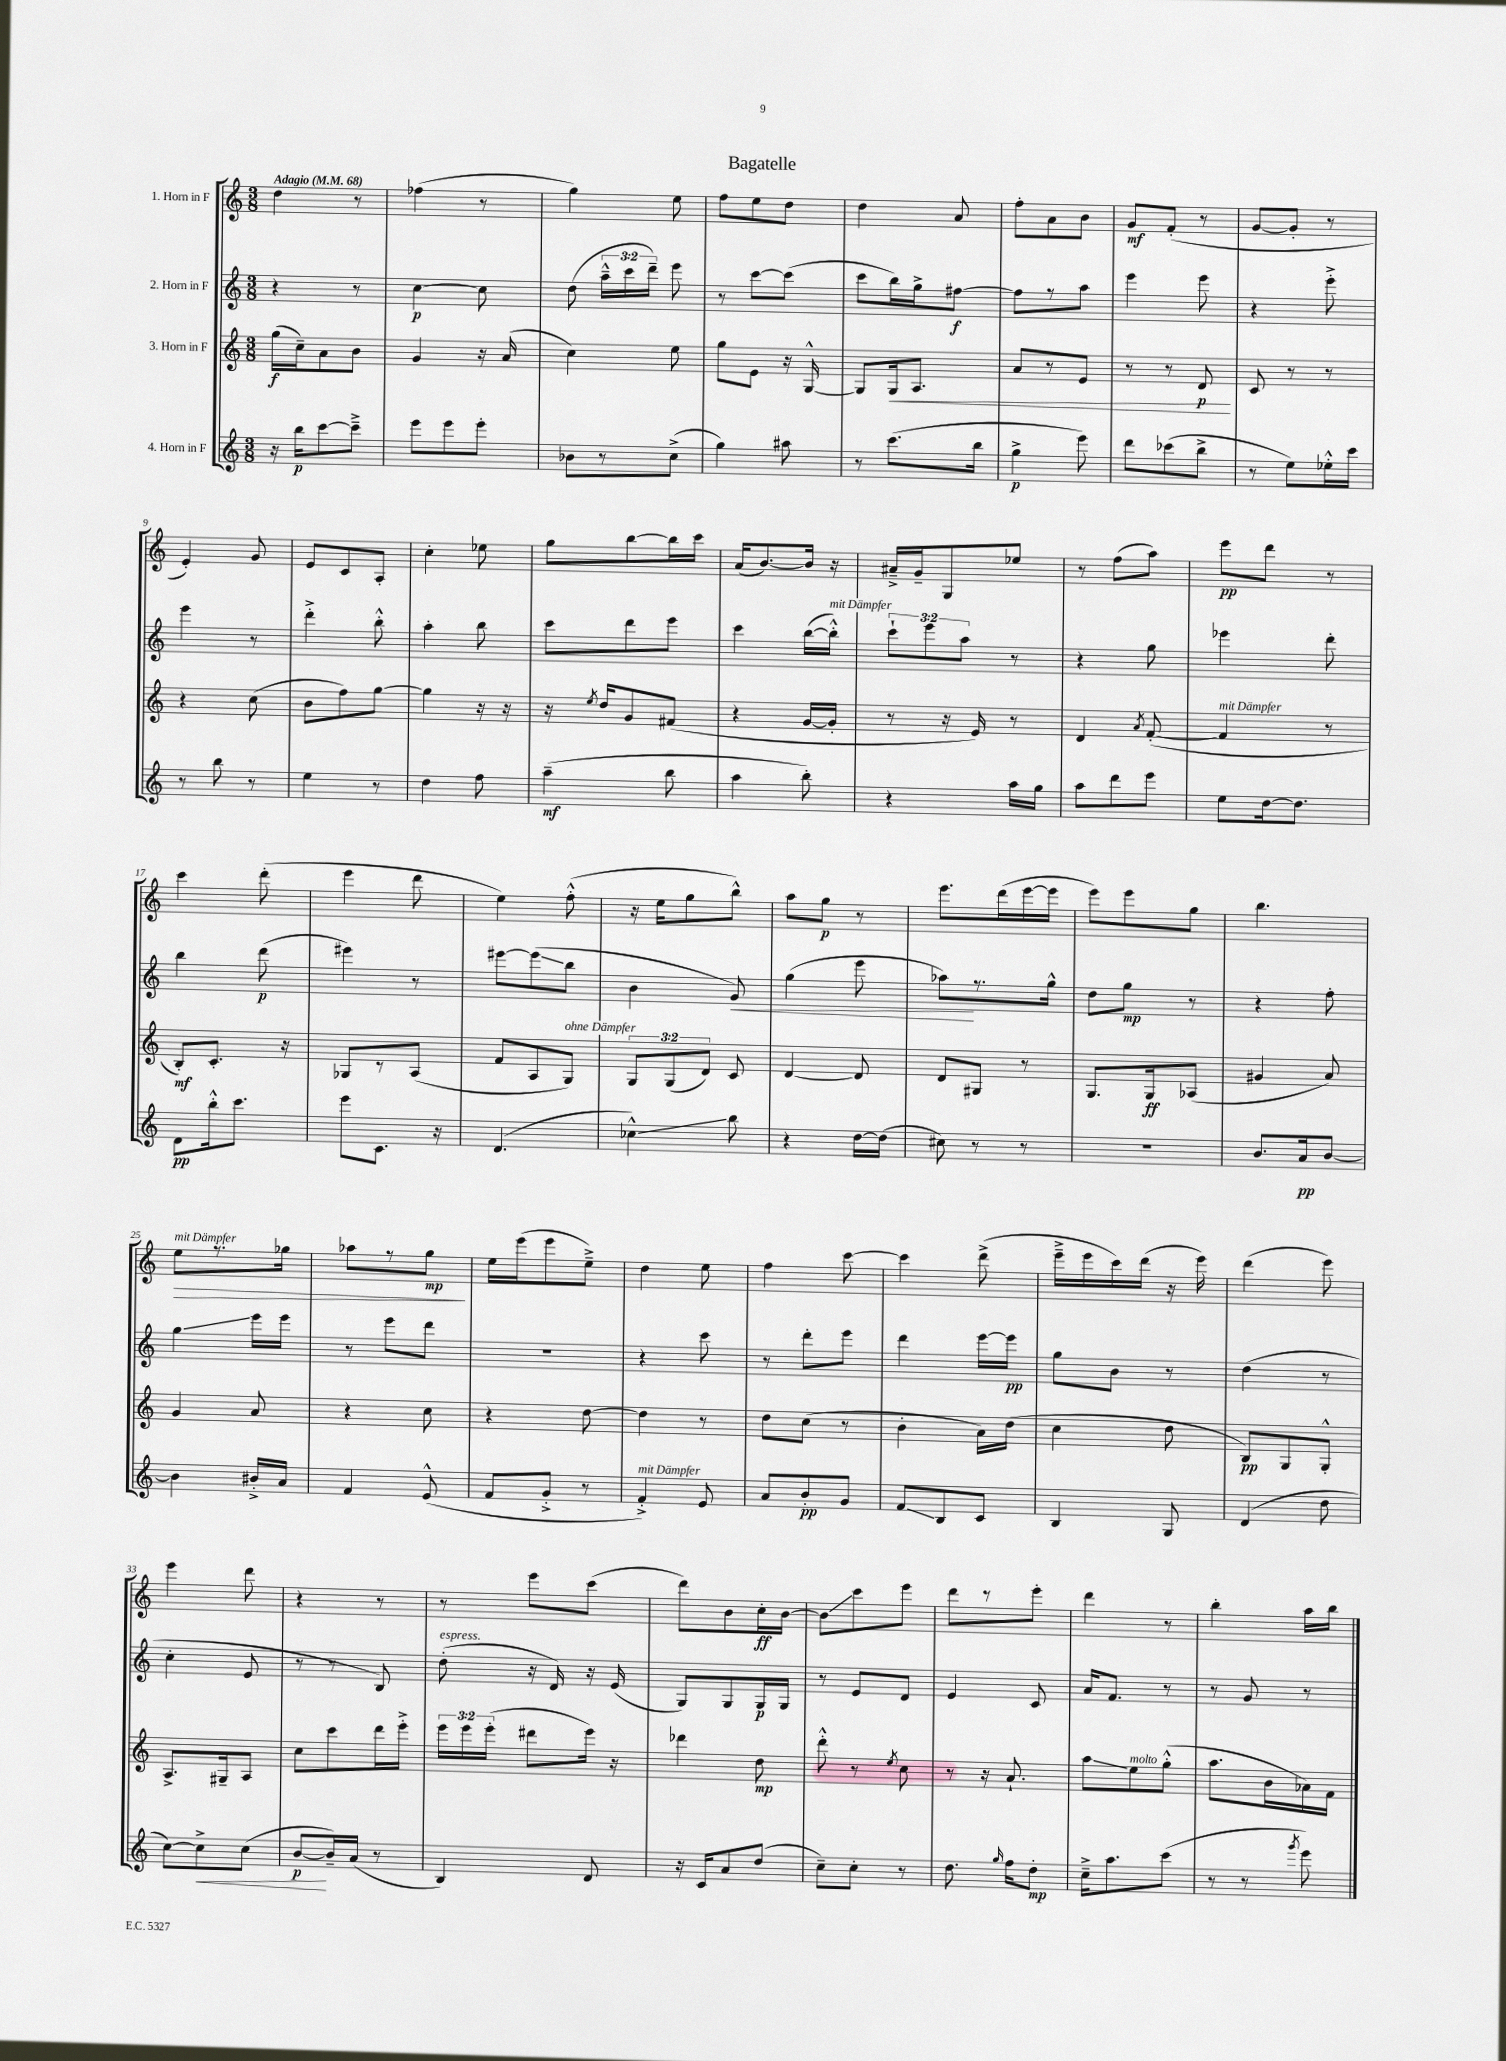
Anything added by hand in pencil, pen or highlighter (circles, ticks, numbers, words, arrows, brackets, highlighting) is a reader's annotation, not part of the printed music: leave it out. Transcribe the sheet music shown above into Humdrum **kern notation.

**kern	**kern	**kern	**kern
*staff4	*staff3	*staff2	*staff1
*clefG2	*clefG2	*clefG2	*clefG2
*k[]	*k[]	*k[]	*k[]
*M3/8	*M3/8	*M3/8	*M3/8
*MM68	*MM68	*MM68	*MM68
16r	(16gg	4r	4dd
16bb	16cc~)	.	.
[8ccc	8a	.	.
8ccc~^]	8b	8r	8r
=	=	=	=
8eee	4g	[4cc	(4ff-
8eee	.	.	.
8eee'	16r	8cc]	8r
.	(16a	.	.
=	=	=	=
8b-	4cc)	(8dd	4gg)
8r	.	24aa~^^	.
.	.	24ccc	.
.	.	24ddd~)	.
(8cc^	8ee	8eee	8ee
=	=	=	=
4gg)	8gg	8r	8ff
.	8e	[8ccc	8ee
8aa#	16r	(8ccc]	8dd
.	[16G^^	.	.
=	=	=	=
8r	8G]	8ccc	4dd
(8.ccc	16G	16bb)	.
.	8.A	16gg^	.
.	.	[8ff#	8a
16bb	.	.	.
=	=	=	=
4gg^	8a	8ff#]	8ff'
.	8r	8r	8a
8eee)	8e	8aa	8b
=	=	=	=
8ddd	8r	4eee	8g
(8ccc-	8r	.	(8f'
8bb^	8d	8eee	8r
=	=	=	=
8r	8c	4r	[8g
8ee)	8r	.	8g']
16ee-'^^	8r	8eee'^	8r
16ccc	.	.	.
=	=	=	=
8r	4r	4eee	4e')
8bb	.	.	.
8r	(8cc	8r	8g
=	=	=	=
4ee	8b	4ddd'^	8e
.	8ff)	.	8c
8r	[8gg	8bb'^^	8A'
=	=	=	=
4dd	4gg]	4aa'	4cc'
8ff	16r	8bb	8ee-
.	16r	.	.
=	=	=	=
(4aa~	16r	8ccc	8gg
.	8qee	.	.
.	16dd	.	.
.	8g	8ddd	[8bb
8bb	(8f#	8eee	16bb]
.	.	.	16ccc
=	=	=	=
4aa	4r	4ccc	(16a
.	.	.	[8.b)
8bb')	[16g	([16bb	16b]
.	16g']	16bb'^^])	16r
=	=	=	=
4r	8r	12ccc`	16a#~^
.	.	.	16g~
.	.	12eee	.
.	16r	.	8G
.	.	12aa	.
.	16e)	.	.
16aa	8r	8r	8ee-
16gg	.	.	.
=	=	=	=
8aa	4d	4r	8r
8ddd	.	.	(8ff
.	8qa	.	.
8eee	([8f'	8gg	8aa)
=	=	=	=
8ee	4f]	4eee-	8eee
[16dd	.	.	8ddd
8.dd]	.	.	.
.	8r	8ddd'	8r
=	=	=	=
8d	8B')	4bb	4ccc
16bb'^^	8.c'	.	.
8.ccc	.	.	.
.	.	(8ddd	(8ddd'
.	16r	.	.
=	=	=	=
8eee	8G-	4eee#)	4eee
8.c	8r	.	.
.	(8A	8r	8ddd
16r	.	.	.
=	=	=	=
(4.d	8f	[8eee#	4ee)
.	8A	(8eee#]	.
.	8G)	8bb	(8ff'^^
=	=	=	=
4cc-^^)	12G	4b	16r
.	.	.	16ee
.	(12G	.	.
.	.	.	8gg
.	12d)	.	.
8bb	8c	8g)	8bb^^)
=	=	=	=
4r	[4d	(4gg	8aa
.	.	.	8gg
[16dd	8d]	8eee	8r
(16dd]	.	.	.
=	=	=	=
8cc#)	8d	8aa-)	8.eee
8r	8G#	8.r	.
.	.	.	(16ddd
8r	8r	.	[16eee
.	.	16gg^^	16eee]
=	=	=	=
4.r	8.G	8dd	8eee)
.	.	8gg	8eee
.	16G	.	.
.	(8A-	8r	8gg
=	=	=	=
8.b	4g#	4r	4.bb
16a	.	.	.
[8b	8a)	8ff'	.
=	=	=	=
4b]	4g	4gg	8ee
.	.	.	8.r
16b#'^	8a	16eee	.
16a	.	16eee	16gg-
=	=	=	=
4f	4r	8r	8aa-
.	.	8eee	8r
(8e^^	8cc	8ddd	8gg
=	=	=	=
8f	4r	4.r	16ee
.	.	.	(16eee
8g'^	.	.	8eee
8r	[8dd	.	8ee~^)
=	=	=	=
4f'^)	4dd]	4r	4dd
8e	8r	8ccc	8ee
=	=	=	=
8a	8dd	8r	4ff
8b'	(8cc	8ddd'	.
8g	8r	8eee	[8ccc
=	=	=	=
8f	4b'	4ddd	4ccc]
8B	.	.	.
8c	16a)	[16eee	(8ddd^
.	(16dd	16eee]	.
=	=	=	=
4B	4cc	8gg	16eee~^
.	.	.	16eee
.	.	8b	16ccc)
.	.	.	(16ddd
8G	8dd	8r	16r
.	.	.	16eee)
=	=	=	=
(4d	8B)	(4dd	(4ddd
.	8G	.	.
8dd	8G'^^	8r	8eee)
=	=	=	=
[8cc)	8.A^	4cc'	4eee
8cc^]	.	.	.
.	16G#~	.	.
(8cc	8A	8e	8ddd
=	=	=	=
[8b	8cc	8r	4r
16b~])	8ccc	8r	.
(16a	.	.	.
8r	16ddd	8B)	8r
.	16eee'^	.	.
=	=	=	=
4B)	24eee	(8dd'	8r
.	24eee	.	.
.	(24eee'	.	.
.	8ddd#	16r	8eee
.	.	16d)	.
8d	16eee)	16r	(8ccc
.	16r	(16e	.
=	=	=	=
16r	4ddd-	8G)	8ddd)
16c	.	.	.
8a	.	8G	8b
(8dd	8dd	16G	16cc'
.	.	16G	[16b
=	=	=	=
8cc~)	8ddd'^^	8r	8b]
8cc'	8r	8e	8ccc
.	8qee	.	.
8r	8cc	8d	8eee
=	=	=	=
8.dd	8r	4e	8ddd
.	16r	.	8r
16qqgg	.	.	.
16ff	8.a`	.	.
8dd'	.	8c	8eee'
=	=	=	=
16cc~^	8aa	16a	4ddd
8.aa	.	8.f	.
.	8ee	.	.
(8ccc	(8gg'^^	8r	8r
=	=	=	=
8r	8.aa	8r	4bb'
8r	.	8g	.
.	16b	.	.
8qggg	.	.	.
8eee)	16a-)	8r	16aa
.	16f	.	16bb
==	==	==	==
*-	*-	*-	*-
